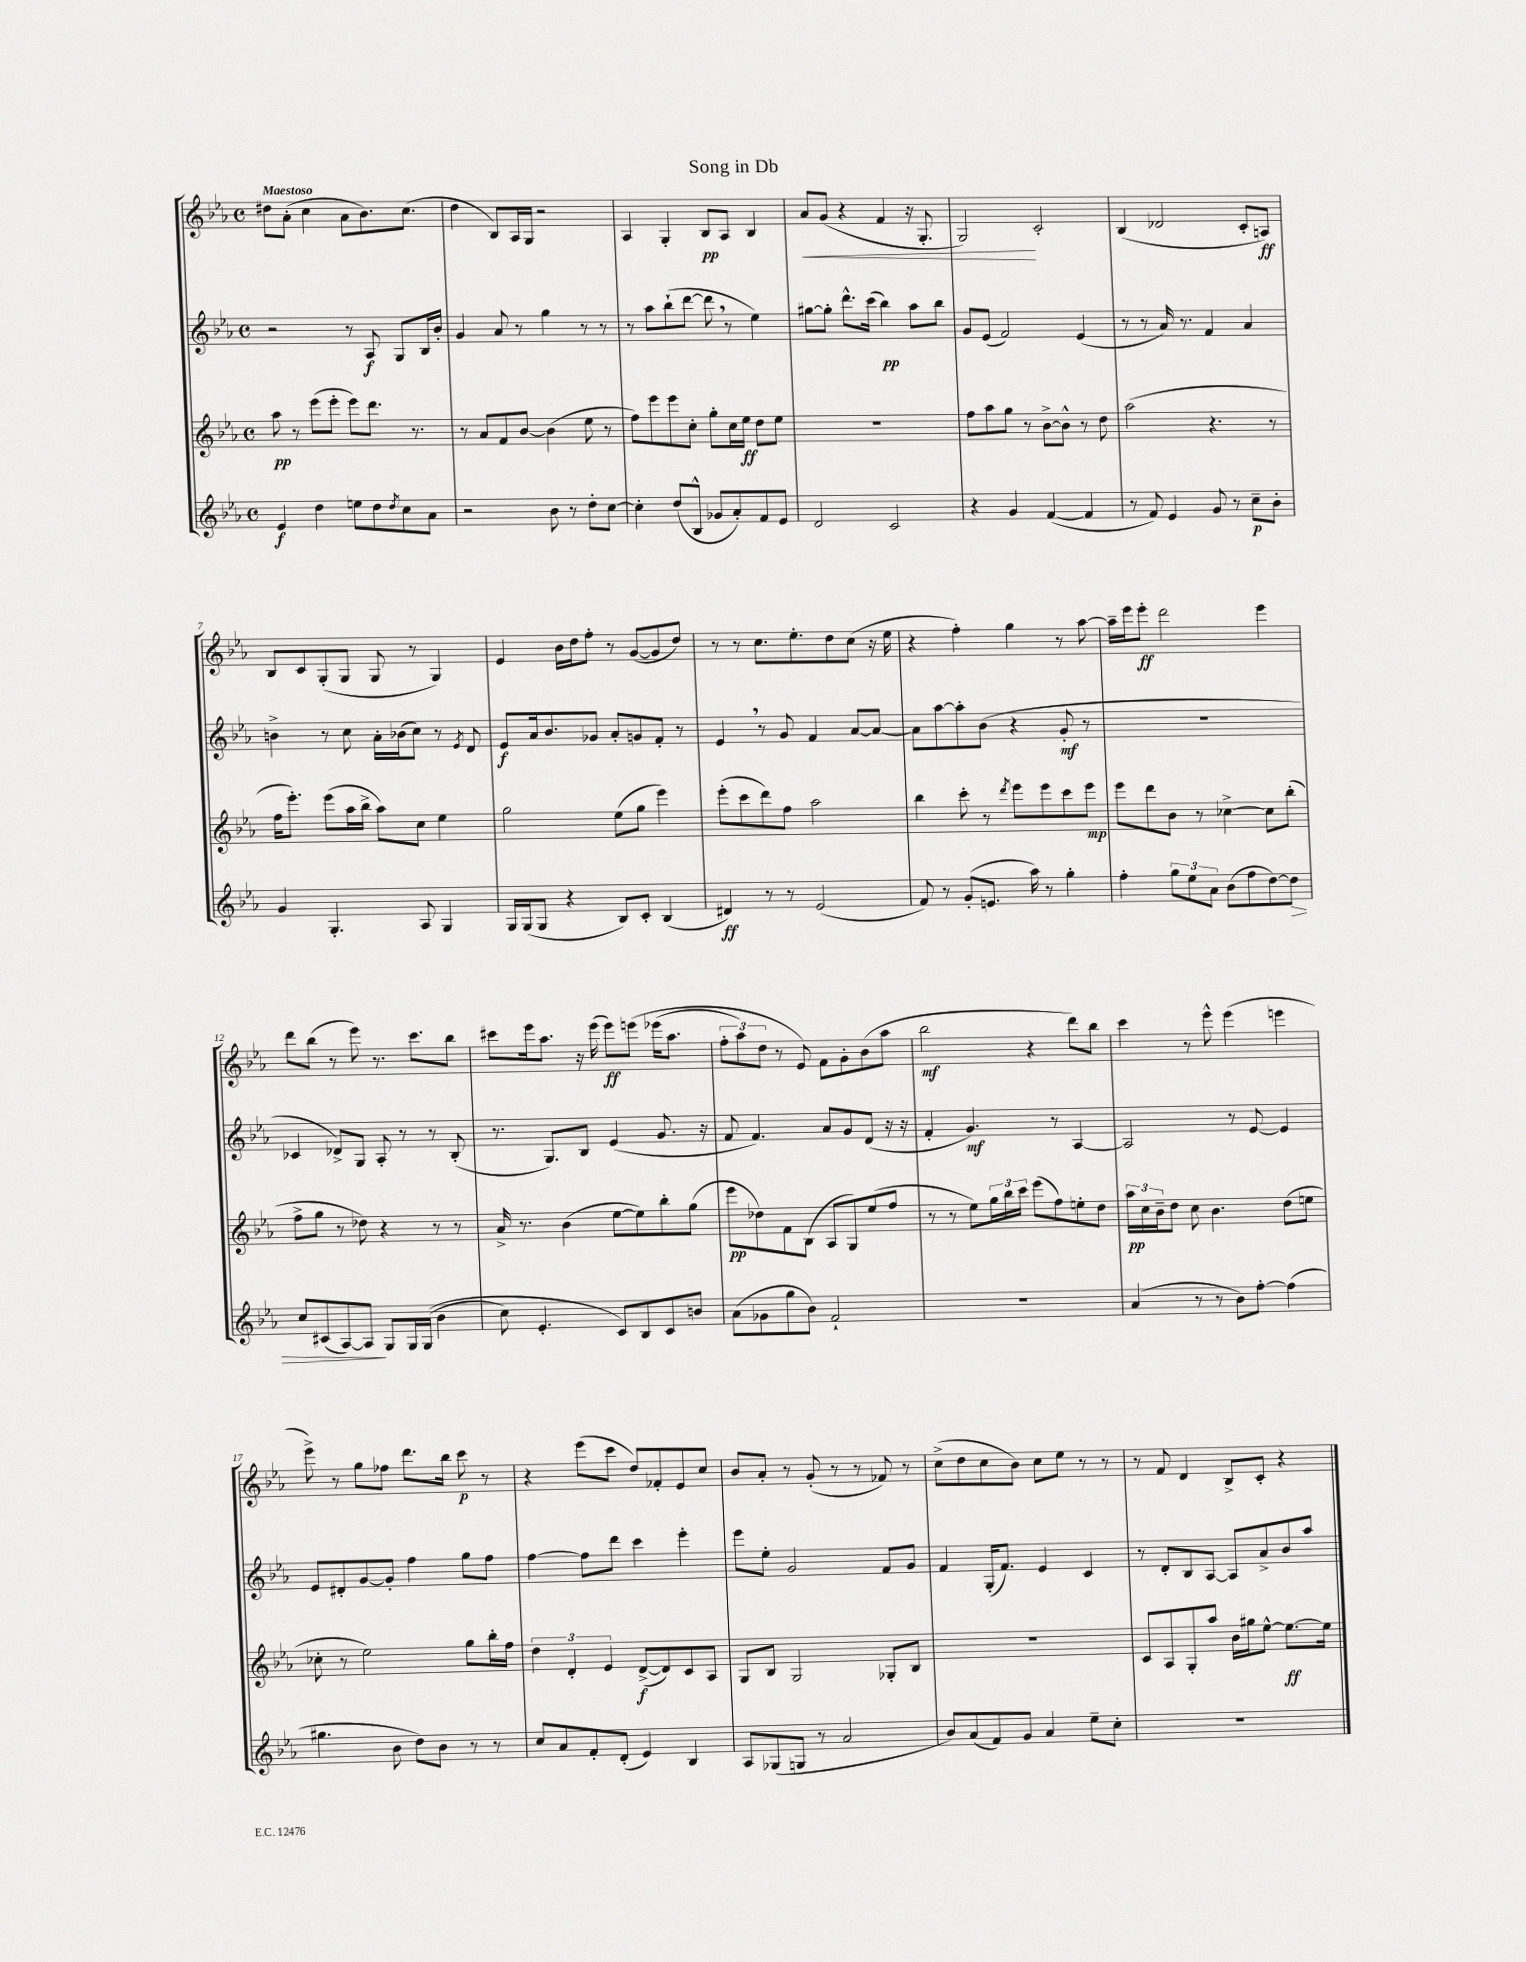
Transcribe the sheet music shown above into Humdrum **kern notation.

**kern	**dynam	**kern	**dynam	**kern	**dynam	**kern	**dynam
*part4	*part4	*part3	*part3	*part2	*part2	*part1	*part1
*staff4	*staff4	*staff3	*staff3	*staff2	*staff2	*staff1	*staff1
*clefG2	*	*clefG2	*	*clefG2	*	*clefG2	*
*k[b-e-a-]	*	*k[b-e-a-]	*	*k[b-e-a-]	*	*k[b-e-a-]	*
*M4/4	*	*M4/4	*	*M4/4	*	*M4/4	*
*met(c)	*	*met(c)	*	*met(c)	*	*met(c)	*
=1	=1	=1	=1	=1	=1	=1	=1
!	!	!	!	!	!	!LO:TX:a:B:t=Maestoso	!
4e-/	f	8aa-\	pp	2r	.	8dd#X\L	.
.	.	8r	.	.	.	(8a-'\J	.
4dd\	.	(8eee-\L	.	.	.	4cc\	.
.	.	8eee-'\J	.	.	.	.	.
8een\L	.	8eee-\L)	.	8r	.	8a-\L	.
8dd\	.	8.ddd\J	.	8A-/	f	8.b-\)	.
8qdd/	.	.	.	.	.	.	.
8cc\	.	.	.	8G/L	.	.	.
.	.	8.r	.	.	.	(8.cc\J	.
8a-\J	.	.	.	16B-/L	.	.	.
.	.	.	.	16b-'/JJ	.	.	.
=2	=2	=2	=2	=2	=2	=2	=2
2r	.	8r	.	4g/	.	4dd\	.
.	.	8a-/L	.	.	.	.	.
.	.	8f/	.	8a-/	.	8B-/L)	.
.	.	[8b-/J	.	8r	.	16A-/L	.
.	.	.	.	.	.	16G/JJ	.
8b-\	.	(4b-\]	.	4gg\	.	2r	.
8r	.	.	.	.	.	.	.
8dd'\L	.	8ee-\	.	8r	.	.	.
[8cc\J	.	8r	.	8r	.	.	.
=3	=3	=3	=3	=3	=3	=3	=3
4cc'\]	.	8ff\L)	.	8r	.	4A-/	.
.	.	8eee-\	.	8aa-\L	.	.	.
(8dd/L	.	8eee-\	.	(8bb-`\	.	4G'/	.
8B-^^/J	.	8cc'\J	.	[8ddd\J	.	.	.
8g-X/L	.	8gg'\L	.	8ddd,\]	.	8B-/L	pp
8a-'/)	.	16cc\L	.	8r	.	8A-/J	.
.	.	16ee-\JJ	ff	.	.	.	.
8f/	.	8dd\L	.	4ee-\)	.	4B-/	.
8e-/J	.	8ee-\J	.	.	.	.	.
=4	=4	=4	=4	=4	=4	=4	=4
!	!	!	!	!	!	!	!LO:HP:b
2d/	.	1r	.	[8gg#X\L	.	8a-/L	<
.	.	.	.	8gg#'\J]	.	(8g/J	.
.	.	.	.	8.ddd^^\L	.	4r	.
.	.	.	.	(16ccc\Jk	.	.	.
2c/	.	.	.	4bb-\)	pp	4f/	.
.	.	.	.	8aa-\L	.	16r	.
.	.	.	.	.	.	8.G'/	.
.	.	.	.	8bb-\J	.	.	.
=5	=5	=5	=5	=5	=5	=5	=5
4r	.	8ff\L	.	8g/L	.	2G/)	.
.	.	8aa-\	.	(8e-/J	.	.	.
4g/	.	8gg\J	.	2f/)	.	.	.
.	.	8r	.	.	.	.	.
([4f/	.	[8b-^\L	.	.	.	2c'/	[
.	.	8b-^^\J]	.	.	.	.	.
4f/]	.	8r	.	(4e-/	.	.	.
.	.	8dd\	.	.	.	.	.
=6	=6	=6	=6	=6	=6	=6	=6
8r	.	(2aa-\	.	8r	.	(4B-/	.
8f/)	.	.	.	8r	.	.	.
4e-/	.	.	.	16a-/)	.	2d-X/	.
.	.	.	.	8.r	.	.	.
8g/	.	4.r	.	4f/	.	.	.
8r	.	.	.	.	.	.	.
8cc~\L	p	.	.	4a-/	.	8c'/L	.
8b-'\J	.	8r	.	.	.	8An/J)	ff
!!LO:LB:g=z
=7	=7	=7	=7	=7	=7	=7	=7
4g/	.	16ff\KL	.	4bn^\	.	8B-/L	.
.	.	8.eee-'\J)	.	.	.	.	.
.	.	.	.	.	.	8c/	.
4.G'/	.	(8eee-\L	.	8r	.	(8G'/	.
.	.	16aa-\L	.	8cc\	.	8G/J	.
.	.	16bb-^\JJ	.	.	.	.	.
.	.	8aa-\L)	.	16a-'\LL	.	8G/	.
.	.	.	.	(16b-X\J	.	.	.
8A-/	.	8cc\J	.	8cc\J)	.	8r	.
4G/	.	4ee-\	.	8r	.	4G/)	.
.	.	.	.	8qe-/	.	.	.
.	.	.	.	8d/	.	.	.
=8	=8	=8	=8	=8	=8	=8	=8
16G/LL	.	2gg\	.	8e-/L	f	4e-/	.
(16G/J	.	.	.	.	.	.	.
8G/J	.	.	.	16a-/k	.	.	.
.	.	.	.	8.b-/	.	.	.
4r	.	.	.	.	.	16b-\LL	.
.	.	.	.	.	.	16dd\J	.
.	.	.	.	8g-X/J	.	8ff'\J	.
8B-/L)	.	(8ee-\L	.	8a-'/L	.	8r	.
8c'/J	.	8gg\J	.	8gn/	.	([8g/L	.
(4B-/	.	4eee-\)	.	8f'/J	.	8g/]	.
.	.	.	.	8r	.	8dd/J)	.
=9	=9	=9	=9	=9	=9	=9	=9
4d#X/)	ff	(8eee-'\L	.	4e-,/	.	8r	.
.	.	8ccc\	.	.	.	8r	.
8r	.	8ddd\)	.	8r	.	8.cc\L	.
8r	.	8ff\J	.	8g/	.	.	.
.	.	.	.	.	.	8.ee-'\	.
(2e-/	.	2aa-\	.	4f/	.	.	.
.	.	.	.	.	.	8dd\	.
.	.	.	.	[8a-/L	.	(8cc\J	.
.	.	.	.	8a-/J_	.	16r	.
.	.	.	.	.	.	16ee-\	.
=10	=10	=10	=10	=10	=10	=10	=10
8f/)	.	4bb-\	.	8a-\L]	.	4r	.
8r	.	.	.	[8aa-\	.	.	.
(8g'/L	.	8ccc'\	.	8aa-'\]	.	4ff'\)	.
8.en/J	.	8r	.	(8b-\J	.	.	.
.	.	8qddd/	.	.	.	.	.
.	.	8eee-\L	.	4r	.	4gg\	.
16aa-\)	.	.	.	.	.	.	.
8r	.	8eee-\	.	.	.	.	.
4gg'\	.	8ccc\	.	8g'/	mf	8r	.
.	.	8eee-\J	mp	8r	.	[8aa-\	.
=11	=11	=11	=11	=11	=11	=11	=11
4ff'\	.	8eee-\L	.	1r	.	16aa-~\LL]	.
.	.	.	.	.	.	16eee-\J	.
.	.	8ddd\	.	.	.	8eee-'\J	ff
12gg\L	.	8b-\J	.	.	.	2ddd\	.
12ee-\	.	.	.	.	.	.	.
.	.	8r	.	.	.	.	.
12a-\J	.	.	.	.	.	.	.
(8b-\L	.	[4cc-X^\	.	.	.	.	.
8ff\	.	.	.	.	.	.	.
[8dd\)	.	8cc-\L]	.	.	.	4eee-\	.
!	!LO:HP:b	!	!	!	!	!	!
8dd\J]	>	(8bb-'\J	.	.	.	.	.
!!LO:LB:g=z
=12	=12	=12	=12	=12	=12	=12	=12
8cc/L	.	8ff^\L	.	4c-X/	.	8ddd\L	.
(8c#X/	.	8gg\J	.	.	.	(8bb-\J	.
[8A-/)	.	8r	.	8d-X^/L)	.	8r	.
8A-/J]	.	8dd-X\)	.	8G/J	.	8eee-\)	.
8G/L	]	4r	.	8A-'/	.	8.r	.
16G/L	.	.	.	8r	.	.	.
((16G/JJ	.	.	.	.	.	8.ccc\L	.
4b-\	.	8r	.	8r	.	.	.
.	.	8r	.	(8B-'/	.	8bb-\J	.
=13	=13	=13	=13	=13	=13	=13	=13
8cc\)	.	16a-^/	.	8.r	.	8ccc#X\L	.
.	.	8.r	.	.	.	.	.
4.e-'/	.	.	.	.	.	16eee-\k	.
.	.	.	.	8.G/L)	.	8.aa-\J	.
.	.	(4b-\	.	.	.	.	.
.	.	.	.	8B-/J	.	16r	.
.	.	.	.	.	.	(16eee-\	.
8c/L)	.	[8ee-\L	.	(4e-/	.	8eee-\L)	ff
8B-/	.	8ee-\])	.	.	.	(8eeen\J	.
8c/	.	8bb-'\	.	8.g/	.	(16eee-X\KL	.
.	.	.	.	.	.	8.aa-\J	.
8bn/J	.	(8gg\J	.	.	.	.	.
.	.	.	.	16r	.	.	.
=14	=14	=14	=14	=14	=14	=14	=14
(8a-\L	.	8eee-\L	pp	8f/	.	12ff'\L	.
.	.	.	.	.	.	12aa-\)	.
8g-X\	.	8dd-X\)	.	4.f/)	.	.	.
.	.	.	.	.	.	12dd\J	.
8gg\	.	8f\	.	.	.	8r	.
8b-\J)	.	(8B-\J	.	.	.	8e-/)	.
2f`/	.	8A-/L	.	8a-/L	.	8f\L	.
.	.	8G/)	.	8g/	.	8g'\	.
.	.	(8ee-/	.	(8d/J	.	(8b-\	.
.	.	8ff/J	.	16r	.	8aa-\J	.
.	.	.	.	16r	.	.	.
=15	=15	=15	=15	=15	=15	=15	=15
1r	.	8r	.	4f'/	.	2bb-\	mf
.	.	8r	.	.	.	.	.
.	.	8ee-\L)	.	4.g/)	mf	.	.
.	.	24gg\L	.	.	.	.	.
.	.	24bb-\	.	.	.	.	.
.	.	24ccc\JJ	.	.	.	.	.
.	.	(8eee-\L	.	.	.	4r	.
.	.	8ff\)	.	8r	.	.	.
.	.	8een'\	.	[4A-/	.	8ddd\L)	.
.	.	8dd\J	.	.	.	8bb-\J	.
=16	=16	=16	=16	=16	=16	=16	=16
(4a-/	.	24aa-\LL	pp	2A-/]	.	4ccc\	.
.	.	24cc\	.	.	.	.	.
.	.	24b-~\J	.	.	.	.	.
.	.	8dd\J	.	.	.	.	.
8r	.	8cc\	.	.	.	8r	.
8r	.	4.b-\	.	.	.	8eee-^^\	.
8b-\L)	.	.	.	8r	.	(4eee-\	.
[8ff'\J	.	.	.	[8e-/	.	.	.
(4ff\]	.	(8dd\L	.	4e-/]	.	4eeen\	.
.	.	8een\J	.	.	.	.	.
!!LO:LB:g=z
=17	=17	=17	=17	=17	=17	=17	=17
4.gg#X\	.	8cc-X'\	.	8e-/L	.	8eee-^\)	.
.	.	8r	.	8d#X'/	.	8r	.
.	.	2ee-\)	.	[8g/	.	8gg\L	.
8b-\	.	.	.	8g'/J]	.	8ff-X\J	.
8dd\L)	.	.	.	4ff\	.	8.ddd\L	.
8b-\J	.	.	.	.	.	.	.
.	.	.	.	.	.	16bb-\Jk	.
8r	.	8gg\L	.	8gg\L	.	8ccc\	p
8r	.	16bb-'\L	.	8ff\J	.	8r	.
.	.	16ff\JJ	.	.	.	.	.
=18	=18	=18	=18	=18	=18	=18	=18
8cc/L	.	6dd\	.	[4ff\	.	4r	.
8a-/	.	.	.	.	.	.	.
.	.	6d'/	.	.	.	.	.
8f'/	.	.	.	8ff\L]	.	(8eee-\L	.
.	.	6e-/	.	.	.	.	.
(8d'/J	.	.	.	8ddd\J	.	8ccc\J	.
4e-/)	.	([8d^/L	f	4ccc\	.	8dd/L)	.
.	.	8d/])	.	.	.	8f-X'/	.
4B-/	.	8c/	.	4eee-'\	.	8e-/	.
.	.	8A-/J	.	.	.	8cc/J	.
=19	=19	=19	=19	=19	=19	=19	=19
8A-/L	.	8G/L	.	8eee-\L	.	8b-/L	.
(8G-X/	.	8B-/J	.	8ee-'\J	.	8a-'/J	.
8Gn/J	.	2G/	.	2g/	.	8r	.
8r	.	.	.	.	.	(8g'/	.
2a-/	.	.	.	.	.	8r	.
.	.	.	.	.	.	8r	.
.	.	8G-X'/L	.	8f/L	.	8f-X/)	.
.	.	8B-/J	.	8g/J	.	8r	.
=20	=20	=20	=20	=20	=20	=20	=20
8b-/L)	.	1r	.	4f/	.	(8cc^\L	.
(8a-/	.	.	.	.	.	8dd\	.
8f/)	.	.	.	(16G'/KL	.	8cc\	.
.	.	.	.	8.f/J)	.	.	.
8g/J	.	.	.	.	.	8b-\J)	.
4a-/	.	.	.	4e-/	.	8cc\L	.
.	.	.	.	.	.	8ee-\J	.
8ee-~\L	.	.	.	4c/	.	8r	.
8cc'\J	.	.	.	.	.	8r	.
=21	=21	=21	=21	=21	=21	=21	=21
1r	.	8c/L	.	8r	.	8r	.
.	.	8A-/	.	8d'/L	.	8f/	.
.	.	8G'/	.	8B-/	.	4d/	.
.	.	8aa-/J	.	[8A-/J	.	.	.
.	.	16b-\LL	.	8A-/L]	.	8B-^/L	.
.	.	16gg#X\J	.	.	.	.	.
.	.	[8ee-^^\J	.	8a-^/	.	8c'/J	.
.	.	8.ee-\L_	ff	8b-/	.	4r	.
.	.	.	.	8aa-/J	.	.	.
.	.	16ee-\Jk]	.	.	.	.	.
==	==	==	==	==	==	==	==
*-	*-	*-	*-	*-	*-	*-	*-
